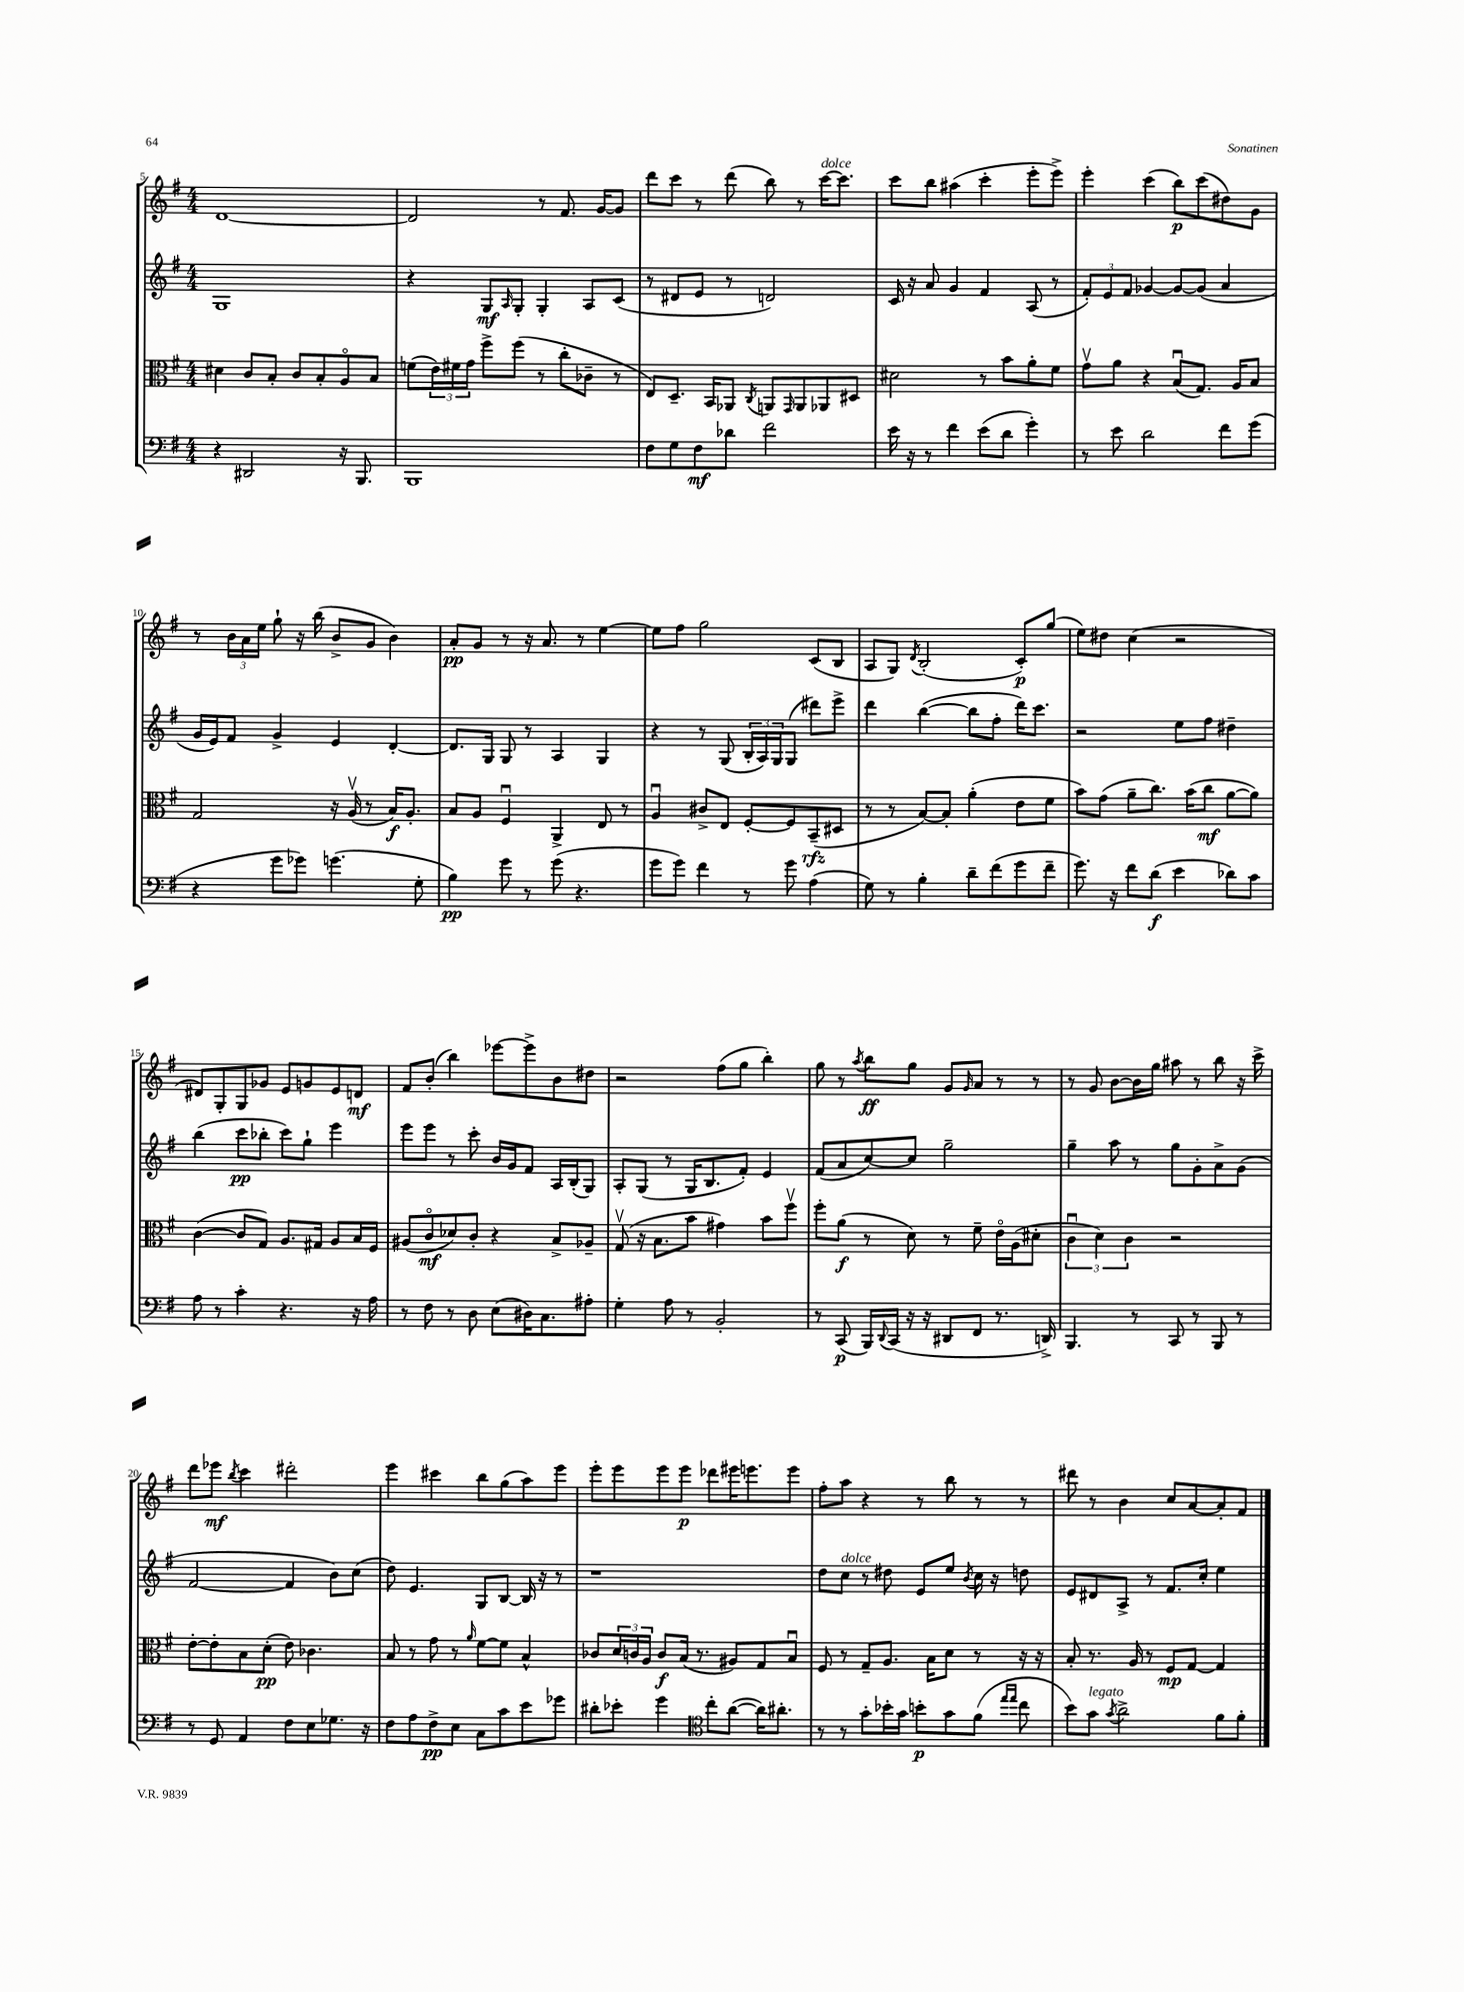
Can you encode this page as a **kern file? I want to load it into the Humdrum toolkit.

**kern	**kern	**kern	**kern
*staff4	*staff3	*staff2	*staff1
*clefF4	*clefC3	*clefG2	*clefG2
*k[f#]	*k[f#]	*k[f#]	*k[f#]
*M4/4	*M4/4	*M4/4	*M4/4
4r	4d#\	1G	[1d
2DD#/	8c/L	.	.
.	8B'/J	.	.
.	8c/L	.	.
.	8B'/	.	.
16r	8Ao/	.	.
8.BBB/	.	.	.
.	8B/J	.	.
=	=	=	=
1BBB	(8f\L	4r	2d/]
.	24e\L)	.	.
.	24f#\	.	.
.	24g\JJ	.	.
.	8ff#^\L	8G/L	.
.	.	16qqA/	.
.	(8ff#\J	8G'/J	.
.	8r	4G'/	8r
.	8cc'\L	.	8.f#/
.	8c-~\J	8A/L	.
.	.	.	[16g/LK
.	8r	(8c/J	8g/]J
=	=	=	=
8F#\L	8E/L)	8r	8ddd\L
8G\	8.D~/J	8d#/L	8ccc\J
8F#\	.	8e/J	8r
.	16BB/LK	.	.
8d-\J	8AA-/J	8r	(8ddd\
.	8qC/	.	.
2f#\	8AA/L	2d/)	8bb\)
.	16qqGG/	.	.
.	8AA/	.	8r
.	8AA-/	.	[16ccc\LK
.	.	.	8.ccc\]J
.	8D#/J	.	.
=	=	=	=
16e\	2d#\	16c/	8ccc\L
16r	.	16r	.
8r	.	8a/	8bb\J
4f#\	.	4g/	(4aa#\
(8e\L	8r	4f#/	4ccc'\
8d\J	8b\L	.	.
4g'\)	8a'\	(8A/	8eee'\L
.	8f#\J	8r	8eee^\J)
=	=	=	=
8r	8gv\L	12f#'/L)	4eee'\
.	.	12e/	.
8e\	8a\J	.	.
.	.	12f#/J	.
2d\	4r	[4g-/	(4ccc\
.	(8Bu/L	8g-/_L	8bb\L)
.	8.G/J)	(8g-/]J	(8ccc\
8f#\L	.	4a/	8dd#\)
.	16A/LK	.	.
(8g\J	8B/J	.	8g\J
=	=	=	=
4r	2G/	16g/LL	8r
.	.	16e/J)	.
.	.	8f#/J	24b\LL
.	.	.	24a\
.	.	.	24ee\JJ
8g\L	.	4g^/	8gg`\
8g-\J)	.	.	16r
.	.	.	(16bb\
(4.g\	16r	4e/	8b^/L
.	(16Av/	.	.
.	8r	.	8g/J
.	16B/LK)	[4d'/	4b\)
.	8.A'/J	.	.
8G'\	.	.	.
=	=	=	=
4B\)	8B/L	8.d/]L	8a'/L
.	8A/J	.	8g/J
.	.	16G/Jk	.
8g\	4F#u/	8G/	8r
8r	.	8r	16r
.	.	.	8.a/
(8g\	4AA^/	4A/	.
4.r	.	.	8r
.	8E/	4G/	[4ee\
.	8r	.	.
=	=	=	=
8g\L	4Au/	4r	8ee\]L
8g\J)	.	.	8ff#\J
4f#\	8c#^/L	8r	2gg\
.	8E/J	(8G/	.
8r	[8F#'/L	24B'/LL	.
.	.	24A/)	.
.	.	24G/J	.
8g\	8F#/]	(8G/J	.
(4A\	(8BB~/	8ddd#\L)	(8c/L
.	8D#/J	8eee^\J	8B/J
=	=	=	=
8G\)	8r	4ddd\	8A/L
8r	8r	.	8G/J)
.	.	.	8qd/
4B'\	[8B/L)	([4bb\	(2B'/
.	8B'/]J	.	.
8d~\L	(4a'\	8bb\]L	.
(8f#\	.	8ff#'\J	.
8g\	8e\L	16ddd\LK)	8c'/L)
.	.	8.ccc\J	.
8f#~\J	8f#\J	.	(8gg/J
=	=	=	=
8.g\)	8b\L)	2r	8ee\L)
.	(8g\J	.	8dd#\J
16r	.	.	.
8f#\L	8a~\L	.	(4cc\
(8d\J	8.cc\J)	.	.
4e\	.	8ee\L	2r
.	(16b\LK	.	.
.	8cc\J	8ff#\J	.
8d-\L)	[8a\L	4dd#~\	.
8c\J	8a\]J)	.	.
=	=	=	=
8A\	([4c\	(4bb\	8d#/L)
8r	.	.	8G'/
4c'\	8c/]L	8ccc\L	8G/
.	8G/J)	8bb-'\J	8g-/J
4.r	8.A/L	8ccc\L)	8e/L
.	.	8gg`\J	8g/
.	16G#/Jk	.	.
.	8A/L	4eee\	8e/
16r	16B/L	.	8d/J
16A\	16F#/JJ	.	.
=	=	=	=
8r	(8A#/L	8eee\L	8f#/L
8F#\	8co/	8eee\J	(8b'/J
8r	8d-/)	8r	4bb\)
8D\	8c'/J	8ccc'\	.
(8E\L	4r	16b/LL	[8eee-\L
.	.	16g/J	.
16D#\K)	.	8f#/J	8eee-^\]
8.C\	.	.	.
.	8B^/L	16A/LL	8b\
.	.	(16B'/J	.
8A#'\J	8A-~/J	8G/J)	8dd#\J
=	=	=	=
4G'\	(8Gv/	8A'/L	2r
.	16r	(8G/J	.
.	8.B\L	.	.
8A\	.	8r	.
8r	8b\J	16G/LK	.
.	.	8.B/	.
2BB'/	4g#\)	.	(8ff#\L
.	.	8f#'/J)	8gg\J
.	8b\L	4e/	4bb'\)
.	8ff#v\J	.	.
=	=	=	=
8r	8ff#'\L	(8f#/L	8gg\
(8CC/	(8a\J	8a/	8r
.	.	.	8qaa/
16BBB/LL)	8r	[8cc/)	8bb\L
8qqDD/	.	.	.
(16CC/JJ	.	.	.
16r	8d\)	8cc/]J	8gg\J
16r	.	.	.
8DD#/L	8r	2gg~\	8g/L
.	.	.	16qqg/
8FF#/J	8f#~\	.	8a/J
8.r	16eo\LL	.	8r
.	(16A\J	.	.
.	8d#'\J	.	8r
16DD^/)	.	.	.
=	=	=	=
4.BBB/	6cu\	4gg~\	8r
.	.	.	8g/
.	6d\)	.	.
.	.	8aa\	[8b\L
.	6c\	.	.
8r	.	8r	16b\]L
.	.	.	16gg\JJ
8CC/	2r	8gg\L	8aa#\
8r	.	8g'\	8r
8BBB/	.	8a^\	8bb\
8r	.	(8g\J	16r
.	.	.	16ccc^\
=	=	=	=
8r	[8e'\L	[2f#/	8ddd\L
8GG/	8e'\]	.	8eee-\J
.	.	.	8qbb/
4AA/	8B\	.	4ccc\
.	(8d'\J	.	.
8F#\L	8e\)	4f#/]	2ddd#'\
8E\	4.c-\	.	.
8.G-\J	.	8b\L)	.
.	.	(8cc\J	.
16r	.	.	.
=	=	=	=
8F#\L	8B/	8dd\)	4eee\
8A\	8r	4.e/	.
8F#^\	8g\	.	4ccc#\
8E\J	8r	.	.
.	16qqa/	.	.
8C\L	[8f#\L	8G/L	8bb\L
8c\	8f#\]J	[8B/J	(8gg\
8e\	4B^^/	16B/]	8aa\)
.	.	16r	.
8g-\J	.	8r	8eee\J
=	=	=	=
8d#'\L	8c-/L	1r	8eee'\L
8e-'\J	24d/L	.	8eee\
.	24c/	.	.
.	24A/JJ	.	.
4g\	8c/L	.	8eee\
.	(16B/Jk	.	8eee\J
.	8.r	.	.
*clefC4	*	*	*
8cc'\L	.	.	8ddd-\L
([8a\J	8A#/L)	.	16eee#\K
.	.	.	8.eee\
16a\]LK)	8G/	.	.
8.a#'\J	.	.	.
.	8Bu/J	.	8eee\J
=	=	=	=
8r	8F#/	8dd\L	8ff#'\L
8r	8r	8cc\J	8aa\J
8g'\L	8G~/L	8r	4r
16b-'\L	8.A/J	8dd#\	.
16g\JJ	.	.	.
8b'\L	.	8e/L	8r
.	16B\LK	.	.
8g\	8d\J	8ee/J	8bb\
.	.	8qb/	.
(8f#\J	8r	16cc\	8r
.	.	16r	.
16qqee/LL	.	.	.
16qqee/JJ	.	.	.
8cc\	16r	8dd\	8r
.	16r	.	.
=	=	=	=
8b\L)	8B'/	8e/L	8ddd#\
8g\J	8.r	8d#/	8r
8qg/	.	.	.
2a^\	.	8A^/J	4b\
.	16A/	.	.
.	8r	8r	.
.	8F#/L	8.f#/L	8cc/L
.	[8G/J	.	[8a/
.	.	16cc'/Jk	.
8f#\L	4G/]	4ee\	8a'/]
8f#'\J	.	.	8f#/J
==	==	==	==
*-	*-	*-	*-
